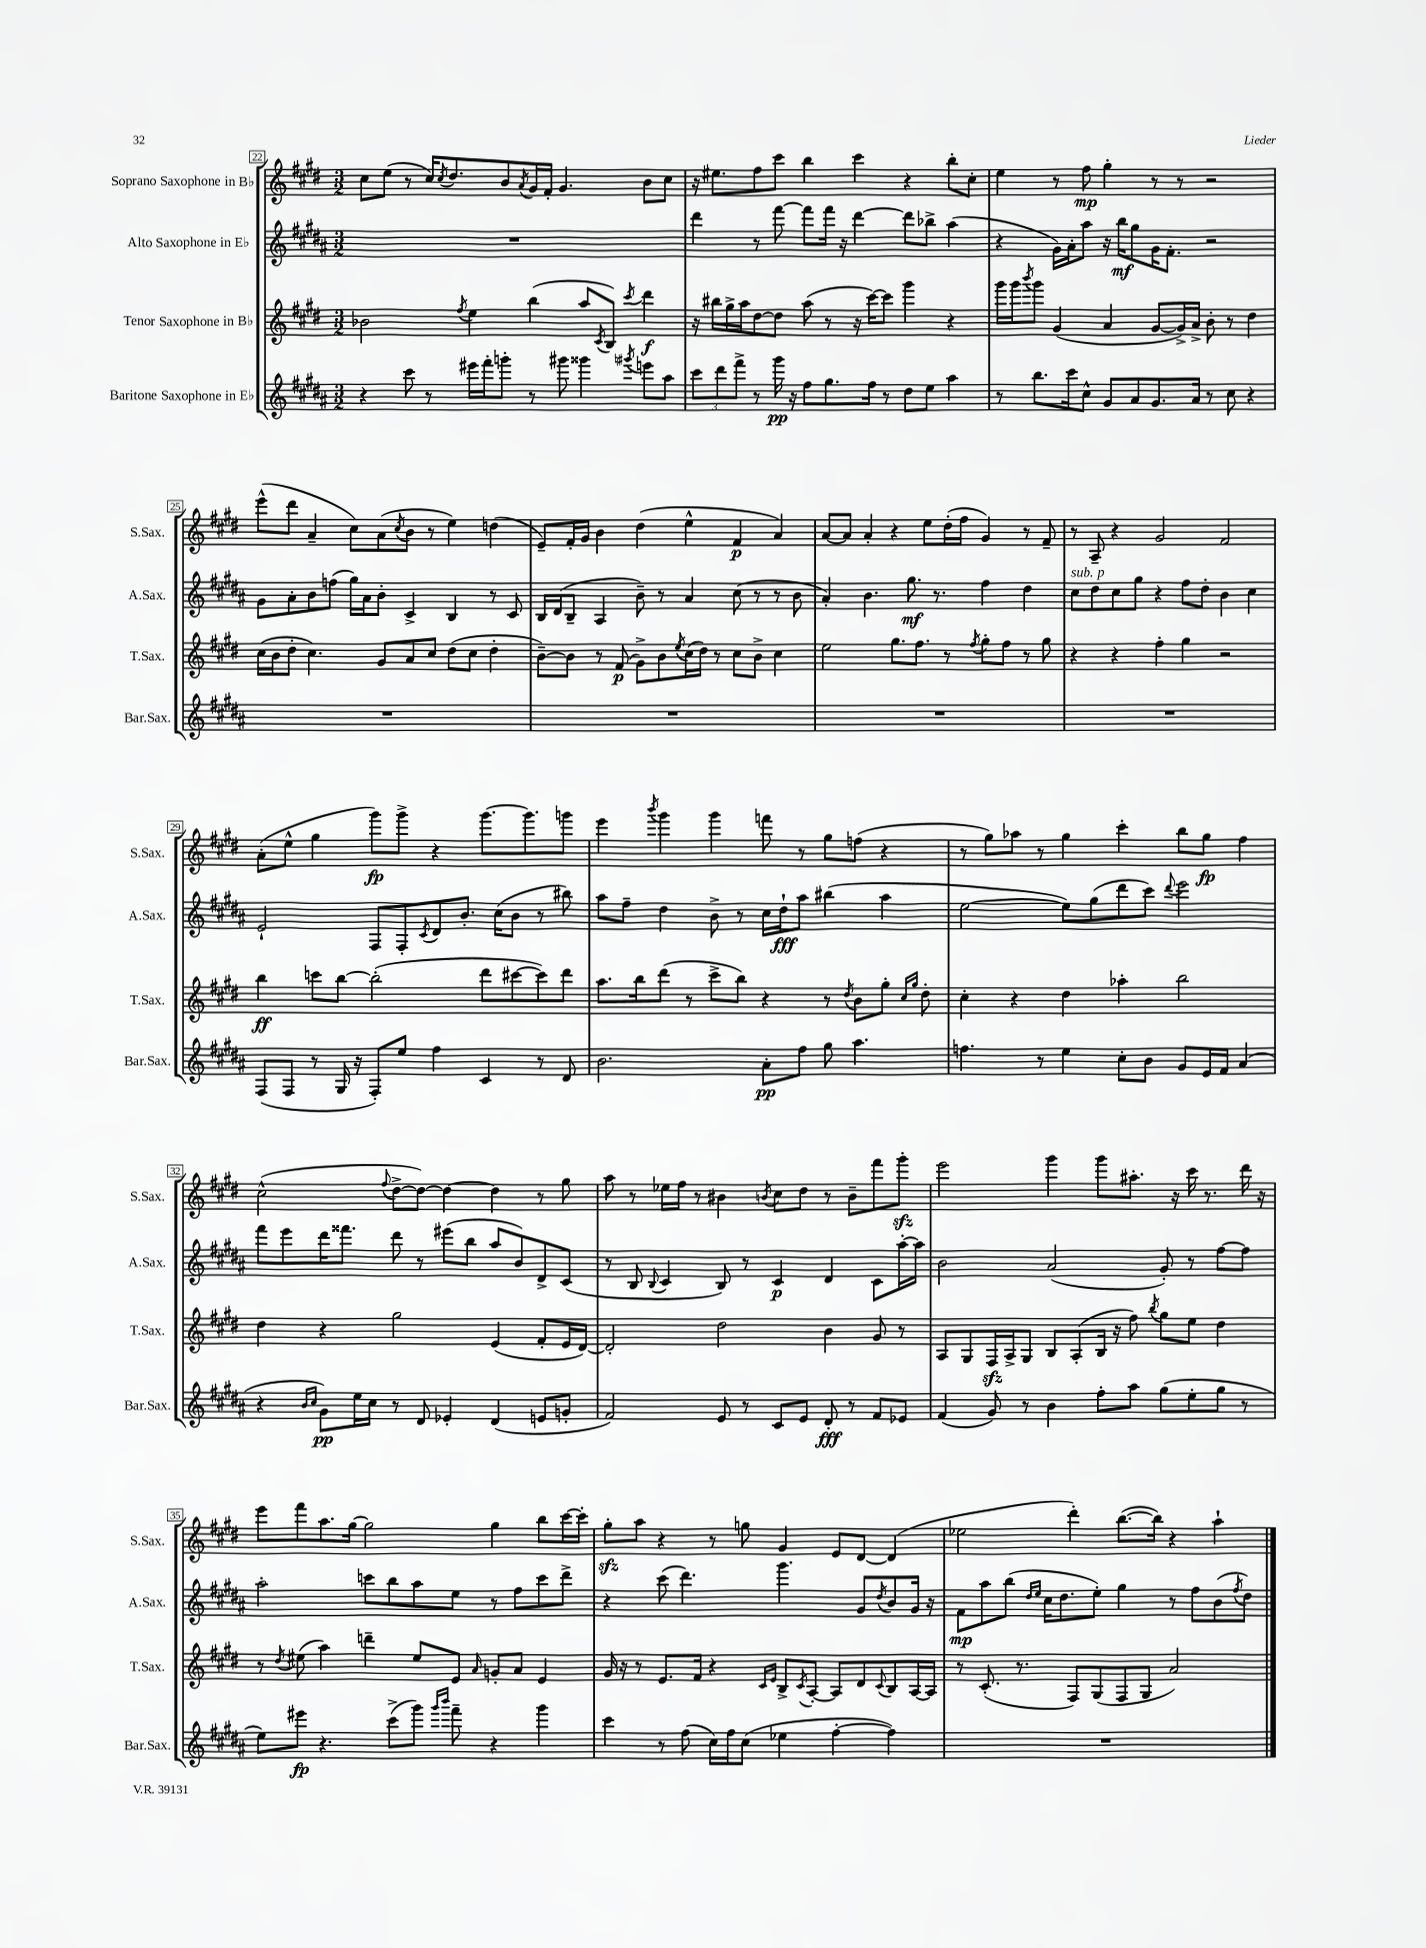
<<
\new StaffGroup <<
\new Staff = "s0" \with { instrumentName = "Soprano Saxophone in Bb" shortInstrumentName = "S.Sax." } {
    \clef treble \key e \major \numericTimeSignature \time 3/2
    cis''8 e''8( r8 cis''16) \acciaccatura { cis''8 } dis''8. b'8 \acciaccatura { a'8 } gis'16 fis'16-. gis'4. b'8 cis''8 |
    r16 eis''8. fis''8 cis'''8 b''4 cis'''4 r4 b''8-. cis''8-. |
    e''4 r8 fis''8\mp gis''4-. r8 r8 r2 |
    e'''8-^( dis'''8 a'4-- cis''8) a'8( \acciaccatura { cis''8 } b'8 r8 e''4) d''4( |
    e'8--) fis'16-. gis'16 b'4 dis''4( e''4-^ fis'4\p a'4) |
    a'8~ a'8 a'4-. r4 e''8 dis''16-.( fis''16 gis'4) r8 fis'8-- |
    r8 a8-- r4 gis'2 fis'2 |
    a'8-.( e''8-^ gis''4 gis'''8\fp) gis'''8-> r4 gis'''8.~ gis'''8. g'''8 |
    e'''4 \acciaccatura { b'''8 } gis'''4 gis'''4 f'''8 r8 gis''8 f''8( r4 |
    r8 gis''8) aes''8 r8 gis''4 cis'''4-. b''8 gis''8\fp fis''4 |
    cis''2-^( \appoggiatura { fis''8 } dis''8~-> dis''8~) dis''4~ dis''4 r8 gis''8 |
    a''8 r8 ees''16 fis''16 r8 bis'4 \acciaccatura { b'8 } cis''8 dis''8 r8 b'8-- fis'''8 gis'''8-.\sfz |
    e'''2 gis'''4 gis'''8 ais''8.-. r16 cis'''16 r8. dis'''16 r16 |
    e'''8 fis'''8 a''8. gis''16~ gis''2 gis''4 b''8 cis'''16~ cis'''16-. |
    gis''8-.\sfz a''8 r4 r8 g''8 gis'4 e'8 dis'8~ dis'4( |
    ees''2 dis'''4-.) b''8.~( b''16) r4 a''4-! \bar "|." |
}
\new Staff = "s1" \with { instrumentName = "Alto Saxophone in Eb" shortInstrumentName = "A.Sax." } {
    \clef treble \key b \major \numericTimeSignature \time 3/2
    R1. |
    dis'''4 r8 fis'''8~ fis'''8 fis'''16 r16 dis'''4~ dis'''8 bes''8-> ais''4( |
    r4 gis'16) ais'16-. ais''8 r16 b''16\mf gis''8 gis'16 fis'8.-. r2 |
    gis'8 ais'8-. b'8 f''8( gis''16) ais'16 b'8-. cis'4-> b4 r8 cis'8 |
    b16 dis'16( b8-- ais4 b'8--) r8 ais'4 cis''8( r8 r8 b'8 |
    ais'4-.) b'4. gis''8.\mf r8. fis''4 dis''4 |
    cis''8^\markup { \italic "sub. p" } dis''8 cis''8 gis''8 r4 fis''8 dis''8-. b'4 cis''4 |
    e'2-! fis8 fis8-. \acciaccatura { cis'8 } dis'8 b'8.-. cis''16( b'8 r8 bis''8) |
    ais''8 fis''8-- dis''4 b'8-> r8 cis''16 dis''16-!\fff ais''8 bis''4( ais''4 |
    e''2~ e''8) gis''8( dis'''8 cis'''8) \appoggiatura { dis'''8 } e'''2 |
    fis'''8 e'''8 dis'''16 fisis'''8. dis'''8 r8 eis'''8( b''8 ais''8 b'8) dis'8-> cis'8( |
    r8 b8 \appoggiatura { b8 } cis'4 b8) r8 cis'4\p dis'4 cis'8 ais''16~-. ais''16 |
    b'2 ais'2( gis'8-.) r8 fis''8~ fis''8 |
    ais''2-. c'''8 b''8 ais''8 e''8 r8 fis''8 c'''8 dis'''8-> |
    r4 cis'''8( dis'''4.) gis'''4. gis'8 \acciaccatura { dis''8 } b'8 gis'16 r16 |
    fis'8\mp ais''8 b''8( \grace { dis''16 e''16 } cis''16 dis''8. e''8-.) gis''4 r8 fis''8 b'8( \acciaccatura { fis''8 } dis''8) \bar "|." |
}
\new Staff = "s2" \with { instrumentName = "Tenor Saxophone in Bb" shortInstrumentName = "T.Sax." } {
    \clef treble \key e \major \numericTimeSignature \time 3/2
    bes'2 \acciaccatura { fis''8 } e''4 b''4( a''8 \acciaccatura { cis'8 } b8) \acciaccatura { cis'''8 } dis'''4\f |
    r16 bis''16 gis''16-> a''16 dis''8~ dis''8 a''8( r8 r16 cis'''16~) cis'''8 gis'''4 r4 |
    gis'''16 gis'''16 \acciaccatura { b'''8 } gis'''8 gis'4( a'4 gis'8~ gis'16->) a'16-> b'8-. r8 dis''4 |
    cis''16( b'16 dis''8-. cis''4.) gis'8 a'8 cis''8 dis''8( cis''8 dis''4-. |
    b'8~--) b'8 r8 fis'8\p( gis'8->) b'8 \acciaccatura { e''8 } cis''16( dis''16) r8 cis''8 b'8-> cis''4 |
    e''2 gis''8. fis''8. r8 \acciaccatura { fis''8 } gis''8-. fis''8 r8 gis''8 |
    r4 r4 fis''4-. gis''4 r2 |
    b''4\ff c'''8 b''8~ b''2-.( dis'''8 cis'''8~ cis'''8) dis'''8 |
    a''8. b''16 dis'''8( r8 cis'''8-> b''8) r4 r8 \acciaccatura { dis''8 } b'8 gis''8-. \grace { cis''16 gis''16 } dis''8-. |
    cis''4-. r4 dis''4 aes''4-. b''2 |
    dis''4 r4 gis''2 e'4( fis'8-. e'16 dis'16~) |
    dis'2-. dis''2 b'4 gis'8 r8 |
    a8 gis8 fis16\sfz a16-> gis8 b8 a8-.( b16 r16 fis''8) \acciaccatura { b''8 } gis''8 e''8 dis''4 |
    r8 \acciaccatura { dis''8 } eis''8( a''4) d'''4-- eis''8 e'8 \grace { a'16 } g'8-. a'8 e'4 |
    gis'16 r16 r8 e'8. fis'16 r4 \grace { cis'16 e'16 } b8-> \acciaccatura { cis'8 } a8~-. a8 dis'8 \appoggiatura { cis'8 } b8 a16~ a16 |
    r8 cis'8.-.( r8. fis8) gis8( fis8 gis8 a'2) \bar "|." |
}
\new Staff = "s3" \with { instrumentName = "Baritone Saxophone in Eb" shortInstrumentName = "Bar.Sax." } {
    \clef treble \key b \major \numericTimeSignature \time 3/2
    r4 cis'''8 r8 eis'''16 fis'''16-. g'''8-. r8 gis'''8 gisis'''4 \acciaccatura { gis'''8 } e'''8 ais''8 |
    \tuplet 3/2 { cis'''8 dis'''8 fis'''8-> } r8 gis'''16\pp r16 fis''8 gis''8. fis''16 r8 dis''8 e''8 ais''4 |
    r8 b''8. cis'''16 cis''8-^ gis'8 ais'8 gis'8. ais'16 r8 cis''8 r4 |
    R1. |
    R1. |
    R1. |
    R1. |
    fis8( fis8 r8 gis16 r16 fis8-.) e''8 fis''4 cis'4 r8 dis'8 |
    b'2. ais'8-.\pp fis''8 gis''8 ais''4. |
    f''4. r8 e''4 cis''8-. b'8 gis'8 e'16 fis'16 ais'4( |
    r4 \grace { b'16 cis''16 } gis'8\pp) e''16 cis''16 r8 dis'8 ees'4-. dis'4( e'8 g'8-. |
    fis'2) e'8 r8 cis'8 e'8 dis'8-.\fff r8 fis'8 ees'8 |
    fis'4( gis'8) r8 b'4 fis''8-. ais''8 gis''8( e''8-. gis''8 r8 |
    e''8) eis'''8\fp r4. cis'''8->( gis'''8) \grace { gis'''16 b'''16 } fis'''8-- r4 gis'''4 |
    cis'''4 r8 fis''8( cis''16) fis''16 cis''8( ees''4 fis''4~-. fis''4) |
    R1. \bar "|." |
}
>>
>>
\layout { \context { \Score currentBarNumber = #22 \override BarNumber.stencil = #(make-stencil-boxer 0.1 0.3 ly:text-interface::print) } }
